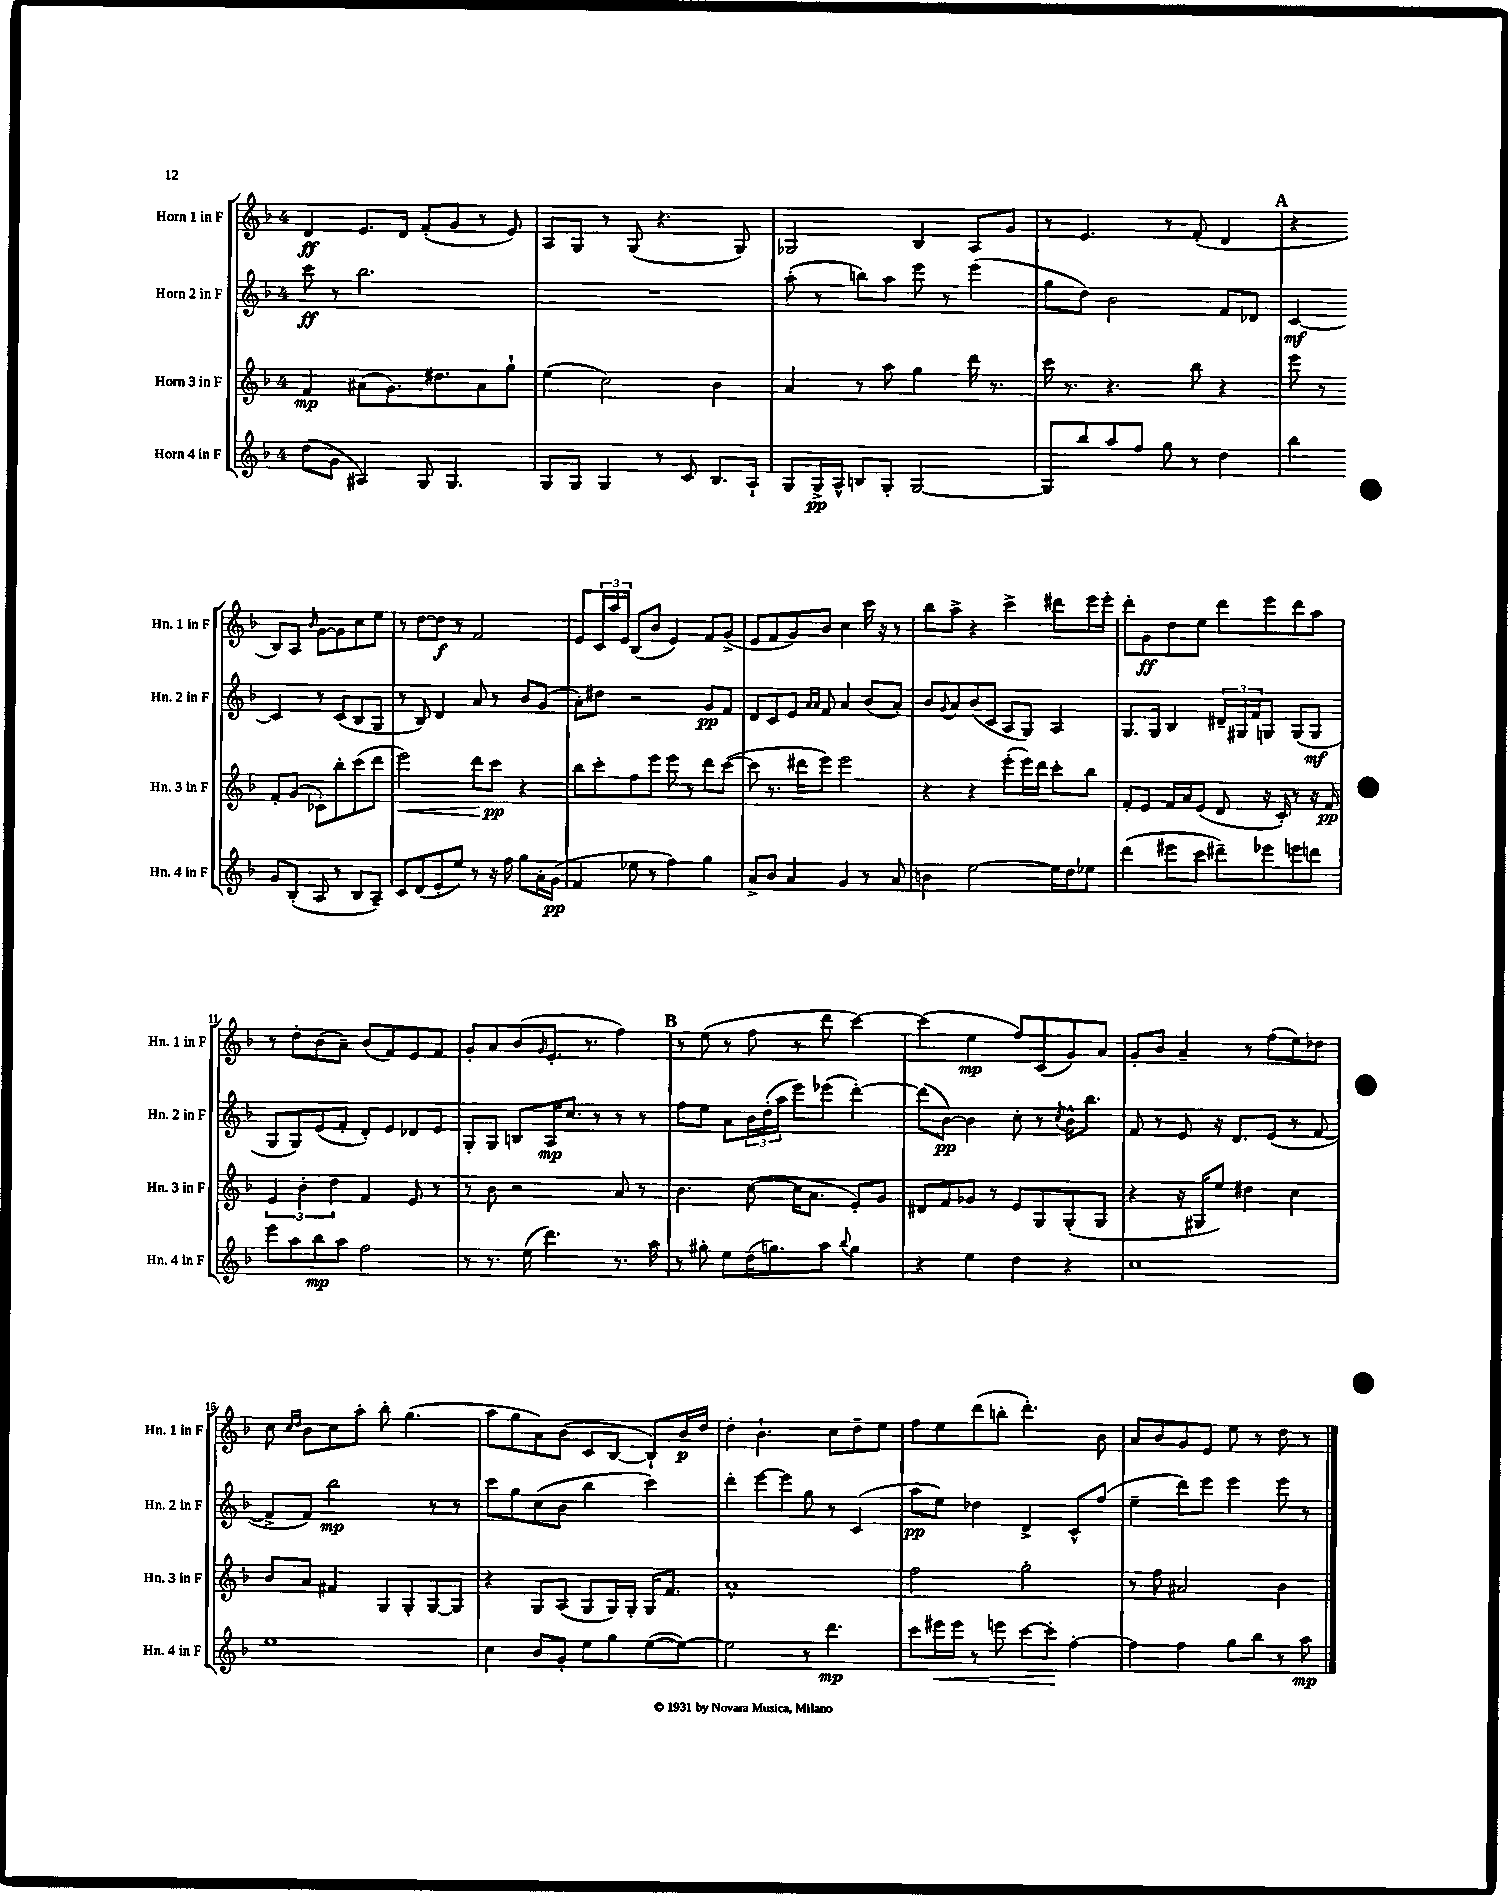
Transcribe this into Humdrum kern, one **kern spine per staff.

**kern	**kern	**kern	**kern
*staff4	*staff3	*staff2	*staff1
*clefG2	*clefG2	*clefG2	*clefG2
*k[b-]	*k[b-]	*k[b-]	*k[b-]
*M4/4	*M4/4	*M4/4	*M4/4
(8dd\L	4f/	8ccc\	4d/
8g\J	.	8r	.
4A#/)	(8a#\L	2.bb-\	8.e/L
.	8.g\)	.	.
.	.	.	16d/Jk
8G/	.	.	(8f'/L
.	8.dd#\	.	.
4.G/	.	.	8g/J
.	8a#\	.	8r
.	8gg`\J	.	8e/)
=	=	=	=
8G/L	(4ee\	1r	8A/L
8G/J	.	.	8G/J
4G/	2cc\)	.	8r
.	.	.	(8G/
8r	.	.	4.r
8c/	.	.	.
8.B-/L	4b-\	.	.
.	.	.	8G/)
16A`/Jk	.	.	.
=	=	=	=
8G/L	4a/	(8aa'\	2G-/
16G^/L	.	8r	.
16A^^/JJ	.	.	.
8B/L	8r	8bb\L)	.
8G'/J	8aa\	8aa\J	.
[2G/	4gg\	8eee\	4B-/
.	.	8r	.
.	16ddd\	(4eee\	8A/L
.	8.r	.	.
.	.	.	8g/J
=	=	=	=
8G/]L	16ccc\	8gg\L	8r
.	8.r	.	.
8bb-/	.	8dd\J)	4.e/
8aa/	4.r	2b-\	.
8ff/J	.	.	.
8gg\	.	.	8r
8r	8bb-\	.	(8f'/
4dd\	4r	8f/L	4d/
.	.	8d-/J	.
=	=	=	=
4bb-\	8eee\	[4c/	4r
.	8r	.	.
8g/L	8f'/L	4c/]	8B-/L)
(8B-'/J	(8g/J	.	8A/J
.	.	.	16qqb-/
8A/	8c-'\L)	8r	[8g\L
8r	8bb-'\	(8c/L	8g\]
8B-/L	(8ccc\	8B-/	8cc\
8A~/J)	8ddd\J	8G/J	8ee\J
=	=	=	=
8c/L	2eee\)	8r	8r
(8d/	.	8B-/)	[8dd\L
8e'/	.	4d/	8dd\]J
8ee/J)	.	.	8r
8r	8ddd\L	8a/	2f/
16r	8ccc\J	8r	.
16ff\	.	.	.
8gg\L	4r	8b-/L	.
16a'\L	.	(8g/J	.
(16g\JJ	.	.	.
=	=	=	=
4f/	8bb-\L	8a'\L)	8e/L
.	8ccc'\	8dd#\J	24c/L
.	.	.	24aa/
.	.	.	24e/JJ
8ee-\	8ff\	2r	(8B-/L
8r	8eee\J	.	8b-/J
4ff\)	8eee\	.	4e/)
.	8r	.	.
4gg\	8ddd\L	8g/L	8f/L
.	([8ccc\J	8f/J	(8g^/J
=	=	=	=
8a^/L	8ccc\]	8d/L	8e/L
8b-/J	8.r	8c/	8f/
4a/	.	8e/J	8g/)
.	16ddd#\LK	.	.
.	.	16qqa/LL	.
.	.	16qqa/JJ	.
.	8eee\J)	8f/	8b-/J
4g/	2eee\	4a/	4cc\
8r	.	(8b-/L	16ccc\
.	.	.	16r
8a/	.	8a'/J)	8r
=	=	=	=
4b\	4r	8b-/L	8bb-\L
.	.	8qqg/	.
.	.	8a/	8aa^\J
[2ee\	4r	(8b-/	4r
.	.	8c/J	.
.	(8eee'\L	8A/L	4ccc^\
.	16eee\L)	8G/J)	.
.	16ddd\JJ	.	.
16ee\]LL	8ccc'\L	4A/	8ddd#\L
16dd\J	.	.	.
8ee-\J	8bb-\J	.	16eee\L
.	.	.	16eee'\JJ
=	=	=	=
(4ddd\	8f'/L	8.G/L	8ddd'\L
.	8e/J	.	8g\
.	.	16G/Jk	.
8eee#\L	16f/LL	4B-/	8dd\
.	16a/J	.	.
8ccc\J	(8e/J	.	8ee\J
8ddd#~\L)	8d/	24d#~/LL	8ddd\L
.	.	24G#/	.
.	.	24f/J	.
8eee-\	16r	8G/J	8eee\
.	16c'/)	.	.
8eee\	8r	(8G/L	8ddd\
8ddd\J	16r	8G/J	8aa\J
.	16f/	.	.
=	=	=	=
8eee\L	6e/	8G/L	8r
8aa\	.	8G/)	8dd'\L
.	6b-'\	.	.
8bb-\	.	(8e/	(8b-\
.	6dd\	.	.
8aa\J	.	8f'/J	8a~\J)
2ff\	4f/	8d'/L)	(8b-/L
.	.	8e/	8f/)
.	8e/	8d-/	8e/
.	8r	8e/J	8f/J
=	=	=	=
8r	8r	8G'/L	8g'/L
8.r	8b-\	8G/J	8a/
.	2r	8B/L	(8b-/
(16ee\	.	.	.
.	.	.	16qqg/
4.ddd\)	.	16A/K	8.e'/J
.	.	8.cc/J	.
.	.	.	8.r
.	.	8r	.
8.r	8a/	8r	4ff\)
.	8r	8r	.
16aa\	.	.	.
=	=	=	=
8r	4.b-\	8ff\L	8r
8gg#'\	.	8ee\J	(8ee\
8ee\L	.	8a\L	8r
(16dd\K	([8cc\	24b-\L	8ff\
.	.	(24dd'\	.
8.gg\)	.	.	.
.	.	24aa\JJ	.
.	16cc\]LK	8eee\L)	8r
.	8.a\J	.	.
8aa\J	.	(8eee-\J	8ddd\
8qqbb-/	.	.	.
4gg\	8e'/L)	[4ddd'\)	[4ccc\)
.	8g/J	.	.
=	=	=	=
4r	8d#/L	(8ddd\]L	(4ccc\]
.	8f/	[8b-\J)	.
4ee\	8g-/J	4b-\]	4ee\
.	8r	.	.
4dd\	8e/L	8cc'\	8ff/L)
.	8G/	8r	(8c/
.	.	8qcc/	.
4r	(8G'/	16b-^^\LK	8g/)
.	.	8.bb-\J	.
.	8G/J	.	8a/J
=	=	=	=
1cc	4r	8f/	8g'/L
.	.	8r	8b-/J
.	16r	8e/	4a~/
.	16G#/LK	.	.
.	8ee/J)	16r	.
.	.	8.d/L	.
.	4dd#\	.	8r
.	.	(8e/J	(8ff\L
.	4cc\	8r	8ee\)
.	.	[8f/	8dd-\J
=	=	=	=
1ee	8b-/L	8f^/]L	8cc\
.	.	.	16qqcc/LL
.	.	.	16qqdd/JJ
.	8a/J	8f/J)	8b-\L
.	4f#/	2bb-\	8cc\
.	.	.	8aa'\J
.	8G/L	.	8bb-'\
.	8G'/	.	(4.gg\
.	[8G/	8r	.
.	8G/]J	8r	.
=	=	=	=
4cc\	4r	8ccc\L	8aa\L
.	.	8gg\	8gg\
8b-/L	8G/L	(8cc\	8a\)
8g'/J	(8A/J	8b-\J	(8b-\J
8ee\L	8G/L	4bb-\	8c/L
8gg\	16G/L)	.	[8B-/J
.	16G'/JJ	.	.
([8ee\	16G/LK	4ccc\)	8B-`/]L)
.	8.f/J	.	.
8ee\_J)	.	.	16b-/L
.	.	.	16dd/JJ
=	=	=	=
2ee\]	1a^^	4ddd'\	4dd'\
.	.	[8eee\L	4.b-`\
.	.	8eee\]J	.
8r	.	8gg\	.
4.ddd\	.	8r	8cc\L
.	.	(4c/	8dd~\
.	.	.	8ee\J
=	=	=	=
8ccc\L	2ff\	8aa\L	8ff\L
16eee#\L	.	8ee\J)	8ee\
16eee#\JJ	.	.	.
8r	.	4dd-\	(8ddd\
8eee\	.	.	8bb'\J
[8ccc\L	2gg'\	4d^/	4.ddd'\)
8ccc'\]J	.	.	.
[4ff'\	.	8c^^/L	.
.	.	(8ff/J	8b-\
=	=	=	=
4ff\]	8r	4ee~\	8a/L
.	8ff\	.	8b-/
4ff\	2a#/	8ddd\L)	8g/
.	.	8eee\J	8e/J
8gg\L	.	4eee\	8ee\
8bb-\J	.	.	8r
8r	4b-\	8eee\	8dd\
8aa\	.	8r	8r
==	==	==	==
*-	*-	*-	*-
